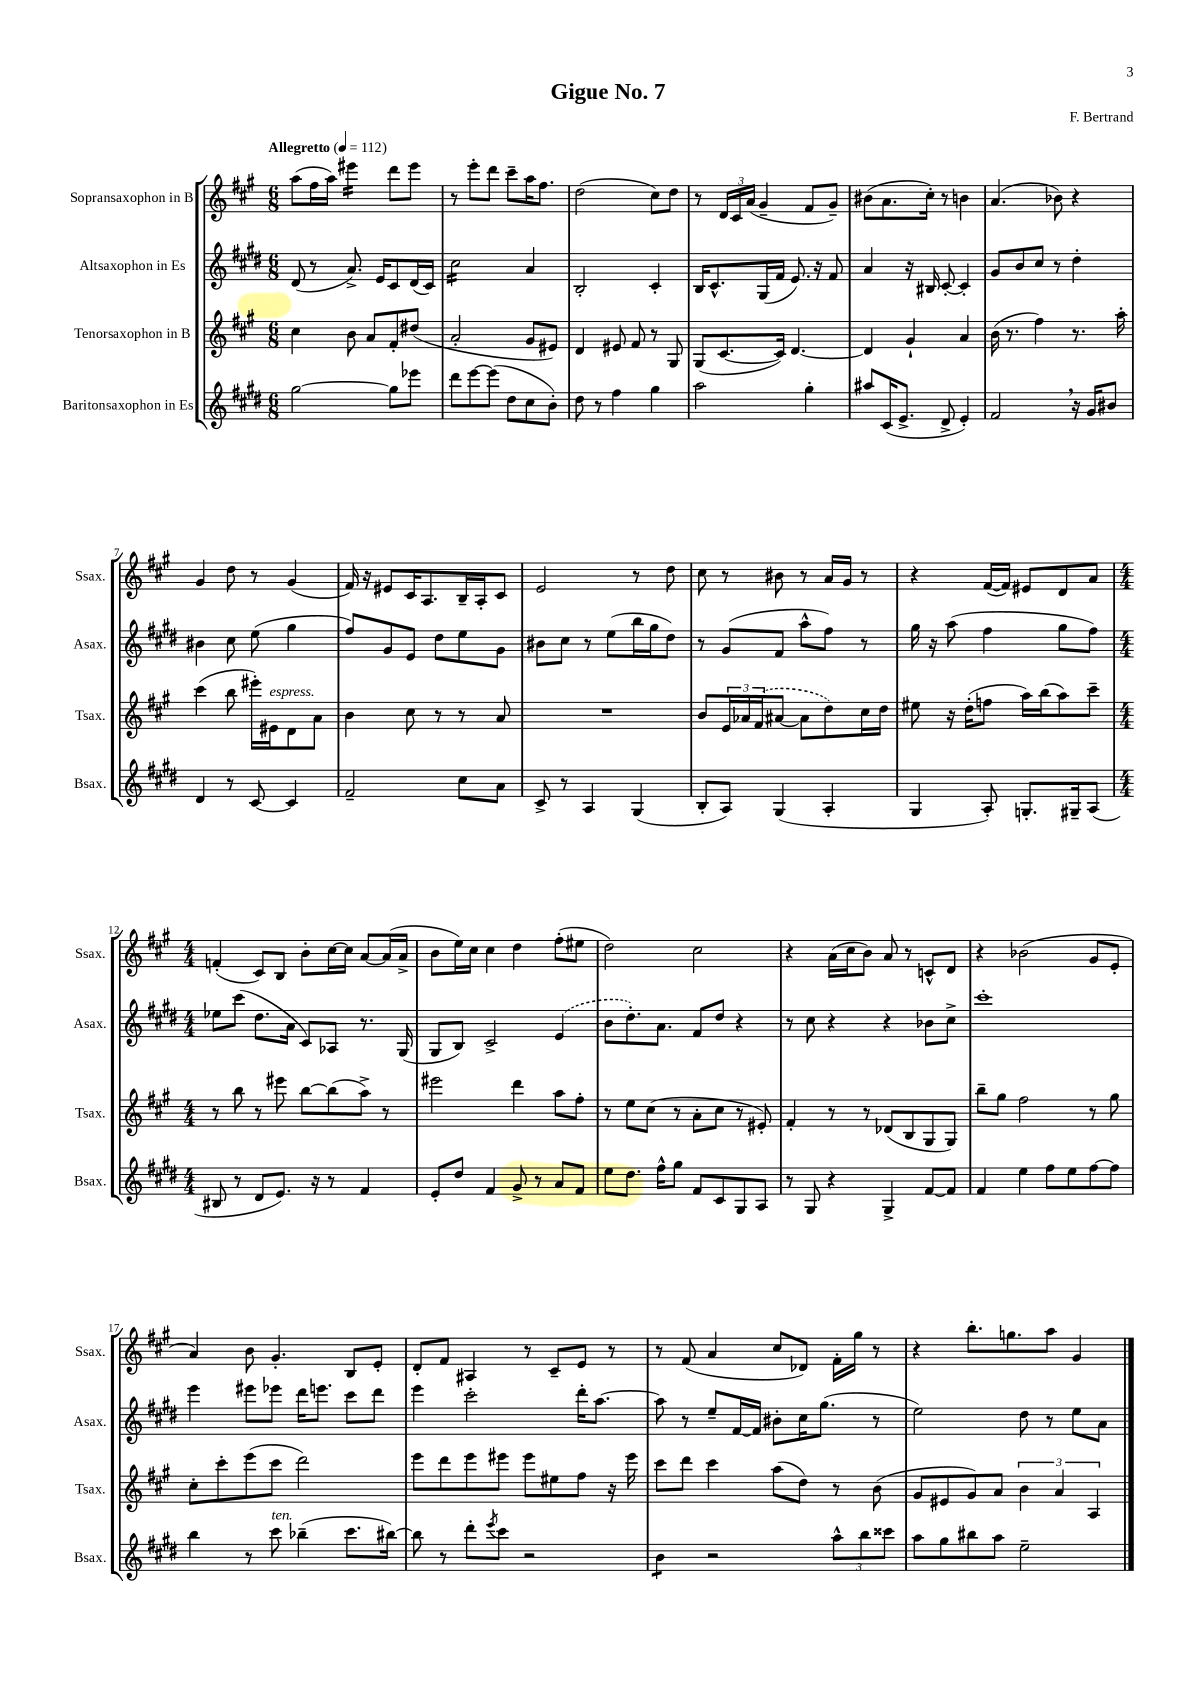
\header { title = "Gigue No. 7" composer = "F. Bertrand" }
<<
\new StaffGroup <<
\new Staff = "s0" \with { instrumentName = "Sopransaxophon in B" shortInstrumentName = "Ssax." } {
    \clef treble \key a \major \numericTimeSignature \time 6/8 \tempo "Allegretto" 4 = 112
    a''8( fis''16 a''16) eis'''4:16 d'''8 eis'''8 |
    r8 e'''8-. d'''8 cis'''8-- a''16 fis''8. |
    d''2( cis''8) d''8 |
    r8 \tuplet 3/2 { d'16 cis'16 a'16( } gis'4-- fis'8 gis'8--) |
    bis'8( a'8. cis''16-.) r8 b'4 |
    a'4.( bes'8) r4 |
    gis'4 d''8 r8 gis'4( |
    fis'16) r16 eis'8 cis'16 a8. b16-- a16-. cis'8 |
    e'2 r8 d''8 |
    cis''8 r8 bis'8 r8 a'16 gis'16 r8 |
    r4 fis'16~( fis'16) eis'8 d'8 a'8 |
    \numericTimeSignature \time 4/4 f'4-.( cis'8) b8 b'8-. cis''16~ cis''16 a'8~ a'16( a'16-> |
    b'8 e''16) cis''16 cis''4 d''4 fis''8-.( eis''8 |
    d''2) cis''2 |
    r4 a'16( cis''16 b'8) a'8 r8 c'8-^ d'8 |
    r4 bes'2( gis'8 e'8-. |
    a'4) b'8 gis'4.-. b8 e'8-. |
    d'8-. fis'8 ais4 r8 cis'8-- e'8 r8 |
    r8 fis'8( a'4 cis''8 des'8) fis'16-. gis''16 r8 |
    r4 b''8.-. g''8. a''8 gis'4 \bar "|." |
}
\new Staff = "s1" \with { instrumentName = "Altsaxophon in Es" shortInstrumentName = "Asax." } {
    \clef treble \key e \major \numericTimeSignature \time 6/8
    dis'8( r8 a'8.->) e'16 cis'8 dis'16( cis'16) |
    cis''2:16 a'4 |
    b2-. cis'4-. |
    b16 cis'8.-^ gis16( fis'16 e'8.) r16 fis'8 |
    a'4 r16 bis16 cis'8~-. cis'4-. |
    gis'8 b'8 cis''8 r8 dis''4-. |
    bis'4 cis''8 e''8( gis''4 |
    fis''8) gis'8 e'8 dis''8 e''8 gis'8 |
    bis'8 cis''8 r8 e''8( b''16 gis''16 dis''8) |
    r8 gis'8( fis'8 a''8-^ fis''8) r8 |
    gis''16 r16 a''8( fis''4 gis''8 fis''8) |
    \numericTimeSignature \time 4/4 ees''8 cis'''8( dis''8. a'16 cis'8) aes8 r8. gis16( |
    gis8 b8) cis'2-> \once \slurDashed e'4( |
    b'8 dis''8.-.) a'8. fis'8 dis''8 r4 |
    r8 cis''8 r4 r4 bes'8 cis''8-> |
    cis'''1-. |
    e'''4 eis'''8 ees'''8 dis'''16 e'''8. cis'''8 dis'''8 |
    e'''4 cis'''2-. dis'''16-. a''8.~ |
    a''8 r8 e''8-- fis'16~ fis'16 bis'8-. cis''16 gis''8.( r8 |
    e''2) dis''8 r8 e''8 a'8 \bar "|." |
}
\new Staff = "s2" \with { instrumentName = "Tenorsaxophon in B" shortInstrumentName = "Tsax." } {
    \clef treble \key a \major \numericTimeSignature \time 6/8
    cis''4 b'8 a'8 fis'8-. dis''8( |
    a'2-. gis'8 eis'8) |
    d'4 eis'8 fis'8 r8 gis8 |
    gis8( cis'8.~ cis'16) d'4.~ |
    d'4 gis'4-! a'4 |
    b'16( r8. fis''4) r8. a''16-. |
    cis'''4( b''8 eis'''16-.) eis'16^\markup { \italic "espress." } d'8 a'8 |
    b'4 cis''8 r8 r8 a'8 |
    R2. |
    b'8 \tuplet 3/2 { e'16 aes'16 \once \slurDashed fis'16( } ais'8~ ais'8 d''8) cis''16 d''16 |
    eis''8 r16 d''16-.( f''8 a''16) b''16( a''8) cis'''8-- |
    \numericTimeSignature \time 4/4 r8 b''8 r8 eis'''8 b''8~ b''8( a''8->) r8 |
    eis'''2 d'''4 a''8 fis''8-. |
    r8 e''8 cis''8( r8 a'8-. cis''8 r8 eis'8-.) |
    fis'4-. r8 r8 des'8( b8 gis8 gis8) |
    b''8-- gis''8 fis''2 r8 gis''8 |
    cis''8-. cis'''8-. e'''8( cis'''8 d'''2) |
    e'''8 d'''8 e'''8 eis'''8 eis'''8 eis''8 fis''8 r16 eis'''16 |
    cis'''8 d'''8 cis'''4 a''8( d''8) r8 b'8( |
    gis'8 eis'8 gis'8) a'8 \tuplet 3/2 { b'4 a'4 a4 } \bar "|." |
}
\new Staff = "s3" \with { instrumentName = "Baritonsaxophon in Es" shortInstrumentName = "Bsax." } {
    \clef treble \key e \major \numericTimeSignature \time 6/8
    gis''2~ gis''8 ees'''8 |
    dis'''8 e'''8~ e'''8( dis''8 cis''8 b'8-.) |
    dis''8 r8 fis''4 gis''4 |
    a''2 gis''4-. |
    ais''8 cis'16( e'8.-> dis'8-> e'4-.) |
    fis'2 \breathe r16 gis'16 bis'8 |
    dis'4 r8 cis'8~ cis'4 |
    fis'2-- cis''8 a'8 |
    cis'8-> r8 a4 gis4( |
    b8-. a8) gis4( a4-. |
    gis4 a8-.) g8.-. gis16-- a8( |
    \numericTimeSignature \time 4/4 bis8 r8 dis'8 e'8.) r16 r8 fis'4 |
    e'8-. dis''8 fis'4 gis'8-> r8 a'8 fis'8 |
    e''8 dis''8. fis''16-^ gis''8 fis'8 cis'8 gis8 a8 |
    r8 gis8 r4 gis4-> fis'8~ fis'8 |
    fis'4 e''4 fis''8 e''8 fis''8~ fis''8 |
    b''4 r8 cis'''8^\markup { \italic "ten." } bes''4--( cis'''8. bis''16~) |
    bis''8 r8 dis'''8-. \acciaccatura { e'''8 } cis'''8 r2 |
    b'4:8 r2 \tuplet 3/2 { a''8-^ b''8 cisis'''8 } |
    a''8 gis''8 bis''8 a''8 e''2-- \bar "|." |
}
>>
>>
